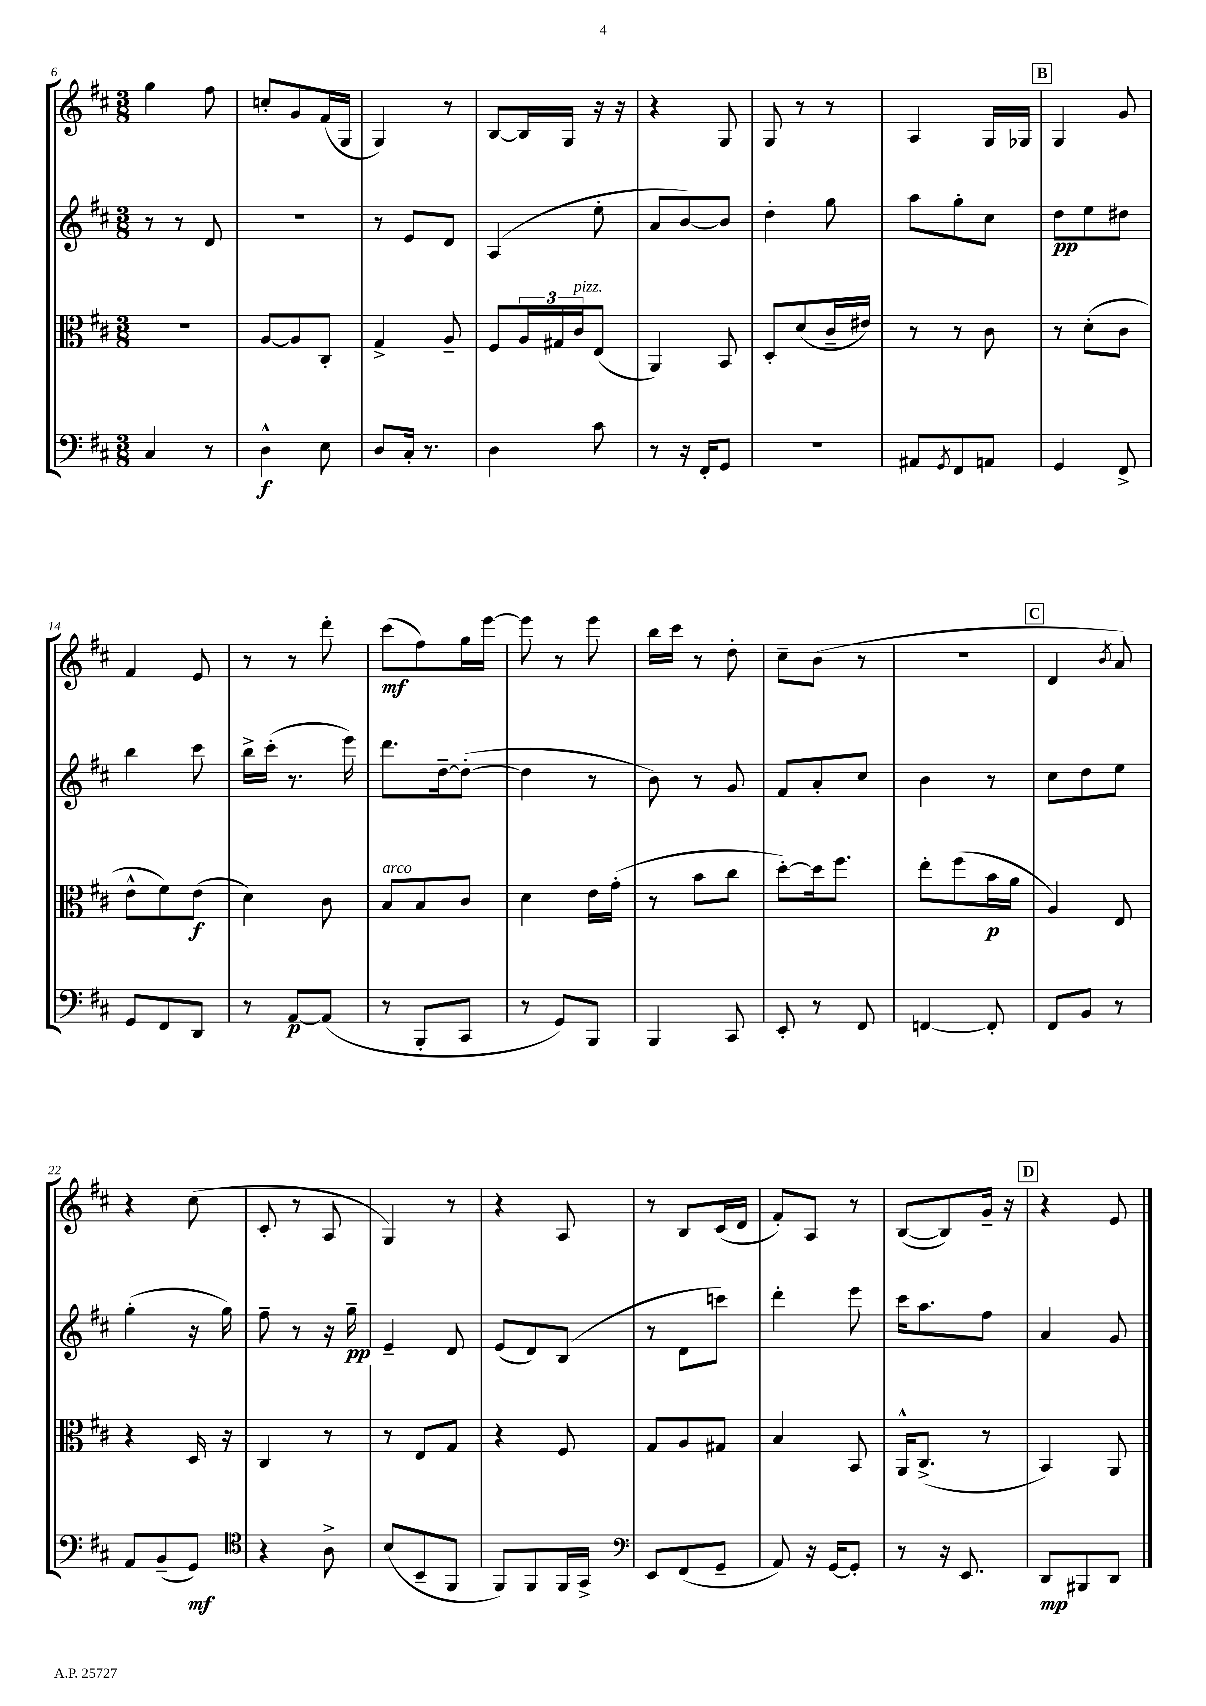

**kern	**dynam	**kern	**dynam	**kern	**dynam	**kern	**dynam
*part4	*part4	*part3	*part3	*part2	*part2	*part1	*part1
*staff4	*staff4	*staff3	*staff3	*staff2	*staff2	*staff1	*staff1
*clefF4	*	*clefC3	*	*clefG2	*	*clefG2	*
*k[f#c#]	*	*k[f#c#]	*	*k[f#c#]	*	*k[f#c#]	*
*M3/8	*	*M3/8	*	*M3/8	*	*M3/8	*
=6	=6	=6	=6	=6	=6	=6	=6
4C#/	.	4.r	.	8r	.	4gg\	.
.	.	.	.	8r	.	.	.
8r	.	.	.	8d/	.	8ff#\	.
=7	=7	=7	=7	=7	=7	=7	=7
4D^^\	f	[8A/L	.	4.r	.	8ccn'/L	.
.	.	8A/]	.	.	.	8g/	.
8E\	.	8C#'/J	.	.	.	(16f#/L	.
.	.	.	.	.	.	16G/JJ	.
=8	=8	=8	=8	=8	=8	=8	=8
8D/L	.	4G^/	.	8r	.	4G/)	.
16C#'/Jk	.	.	.	8e/L	.	.	.
8.r	.	.	.	.	.	.	.
.	.	8A~/	.	8d/J	.	8r	.
=9	=9	=9	=9	=9	=9	=9	=9
4D\	.	8F#/L	.	(4A/	.	[8B/L	.
.	.	24A/L	.	.	.	16B/L]	.
.	.	24G#X/	.	.	.	.	.
.	.	.	.	.	.	16G/JJ	.
!	!	!LO:TX:a:i:t=pizz.	!	!	!	!	!
.	.	24c#/J	.	.	.	.	.
8c#\	.	(8E/J	.	8ee'\	.	16r	.
.	.	.	.	.	.	16r	.
=10	=10	=10	=10	=10	=10	=10	=10
8r	.	4AA/)	.	8a/L	.	4r	.
16r	.	.	.	[8b/)	.	.	.
16FF#'/KL	.	.	.	.	.	.	.
8GG/J	.	8BB/	.	8b/J]	.	8G/	.
=11	=11	=11	=11	=11	=11	=11	=11
4.r	.	8D'/L	.	4dd'\	.	8G/	.
.	.	(8d/	.	.	.	8r	.
.	.	16c#~/L	.	8gg\	.	8r	.
.	.	16e#X/JJ)	.	.	.	.	.
=12	=12	=12	=12	=12	=12	=12	=12
8AA#X/L	.	8r	.	8aa\L	.	4A/	.
8qGG/	.	.	.	.	.	.	.
8FF#/	.	8r	.	8gg'\	.	.	.
8AAn/J	.	8c#\	.	8cc#\J	.	16G/LL	.
.	.	.	.	.	.	16G-X/JJ	.
!!LO:REH:place=s1:t=B
=13	=13	=13	=13	=13	=13	=13	=13
4GG/	.	8r	.	8dd\L	pp	4G/	.
.	.	(8d'\L	.	8ee\	.	.	.
8FF#^/	.	8c#\J	.	8dd#X\J	.	8g/	.
!!LO:LB:g=z
=14	=14	=14	=14	=14	=14	=14	=14
8GG/L	.	8e^^\L	.	4bb\	.	4f#/	.
8FF#/	.	8f#\)	.	.	.	.	.
8DD/J	.	(8e\J	f	8ccc#\	.	8e/	.
=15	=15	=15	=15	=15	=15	=15	=15
8r	.	4d\)	.	16bb^\LL	.	8r	.
.	.	.	.	(16ccc#'\JJ	.	.	.
[8AA/L	p	.	.	8.r	.	8r	.
(8AA/J]	.	8c#\	.	.	.	8ddd'\	.
.	.	.	.	16eee\)	.	.	.
=16	=16	=16	=16	=16	=16	=16	=16
!	!	!LO:TX:a:i:t=arco	!	!	!	!	!
8r	.	8B/L	.	8.ddd\L	.	(8ccc#\L	mf
8BBB'/L	.	8B/	.	.	.	8ff#\)	.
.	.	.	.	[16dd~\k	.	.	.
8CC#/J	.	8c#/J	.	(8dd'\J_	.	16gg\L	.
.	.	.	.	.	.	[16eee\JJ	.
=17	=17	=17	=17	=17	=17	=17	=17
8r	.	4d\	.	4dd\]	.	8eee\]	.
8GG/L)	.	.	.	.	.	8r	.
8BBB/J	.	16e\LL	.	8r	.	8eee\	.
.	.	(16g'\JJ	.	.	.	.	.
=18	=18	=18	=18	=18	=18	=18	=18
4BBB/	.	8r	.	8b\)	.	16bb\LL	.
.	.	.	.	.	.	16ccc#\JJ	.
.	.	8b\L	.	8r	.	8r	.
8CC#/	.	8cc#\J	.	8g/	.	8dd'\	.
=19	=19	=19	=19	=19	=19	=19	=19
8EE'/	.	[8dd'\L)	.	8f#/L	.	8cc#~\L	.
8r	.	16dd\k]	.	8a'/	.	(8b\J	.
.	.	8.ff#\J	.	.	.	.	.
8FF#/	.	.	.	8cc#/J	.	8r	.
=20	=20	=20	=20	=20	=20	=20	=20
[4FFn/	.	8ee'\L	.	4b\	.	4.r	.
.	.	(8ff#\	.	.	.	.	.
8FF'/]	.	16b\L	p	8r	.	.	.
.	.	16a\JJ	.	.	.	.	.
!!LO:REH:place=s1:t=C
=21	=21	=21	=21	=21	=21	=21	=21
8FF#/L	.	4A/)	.	8cc#\L	.	4d/	.
8BB/J	.	.	.	8dd\	.	.	.
.	.	.	.	.	.	8qb/	.
8r	.	8E/	.	8ee\J	.	8a/)	.
!!LO:LB:g=z
=22	=22	=22	=22	=22	=22	=22	=22
8AA/L	.	4r	.	(4gg'\	.	4r	.
(8BB~/	.	.	.	.	.	.	.
8GG/J)	mf	16D/	.	16r	.	(8cc#\	.
.	.	16r	.	16gg\)	.	.	.
=23	=23	=23	=23	=23	=23	=23	=23
*clefC4	*	*	*	*	*	*	*
4r	.	4C#/	.	8ff#~\	.	8c#'/	.
.	.	.	.	8r	.	8r	.
8A^\	.	8r	.	16r	.	8A/	.
.	.	.	.	16gg~\	pp	.	.
=24	=24	=24	=24	=24	=24	=24	=24
(8B/L	.	8r	.	4e~/	.	4G/)	.
8BB~/	.	8E/L	.	.	.	.	.
8FF#/J	.	8G/J	.	8d/	.	8r	.
=25	=25	=25	=25	=25	=25	=25	=25
8FF#/L)	.	4r	.	(8e/L	.	4r	.
8FF#/	.	.	.	8d/)	.	.	.
16FF#/L	.	8F#/	.	(8B/J	.	8A/	.
16GG^/JJ	.	.	.	.	.	.	.
=26	=26	=26	=26	=26	=26	=26	=26
*clefF4	*	*	*	*	*	*	*
8EE/L	.	8G/L	.	8r	.	8r	.
(8FF#/	.	8A/	.	8d\L	.	8B/L	.
8GG~/J	.	8G#X/J	.	8cccn\J)	.	(16c#/L	.
.	.	.	.	.	.	16d/JJ	.
=27	=27	=27	=27	=27	=27	=27	=27
8AA/)	.	4B/	.	4ddd'\	.	8f#'/L)	.
16r	.	.	.	.	.	8A/J	.
[16GG/KL	.	.	.	.	.	.	.
8GG'/J]	.	8BB/	.	8eee\	.	8r	.
=28	=28	=28	=28	=28	=28	=28	=28
8r	.	16AA^^/KL	.	16ccc#\KL	.	([8B/L	.
.	.	(8.C#^/J	.	8.aa\	.	.	.
16r	.	.	.	.	.	8B/])	.
8.EE/	.	.	.	.	.	.	.
.	.	8r	.	8ff#\J	.	16g~/Jk	.
.	.	.	.	.	.	16r	.
!!LO:REH:place=s1:t=D
=29	=29	=29	=29	=29	=29	=29	=29
8DD/L	mp	4BB/)	.	4a/	.	4r	.
8BBB#X/	.	.	.	.	.	.	.
8DD/J	.	8AA/	.	8g/	.	8e/	.
==	==	==	==	==	==	==	==
*-	*-	*-	*-	*-	*-	*-	*-
